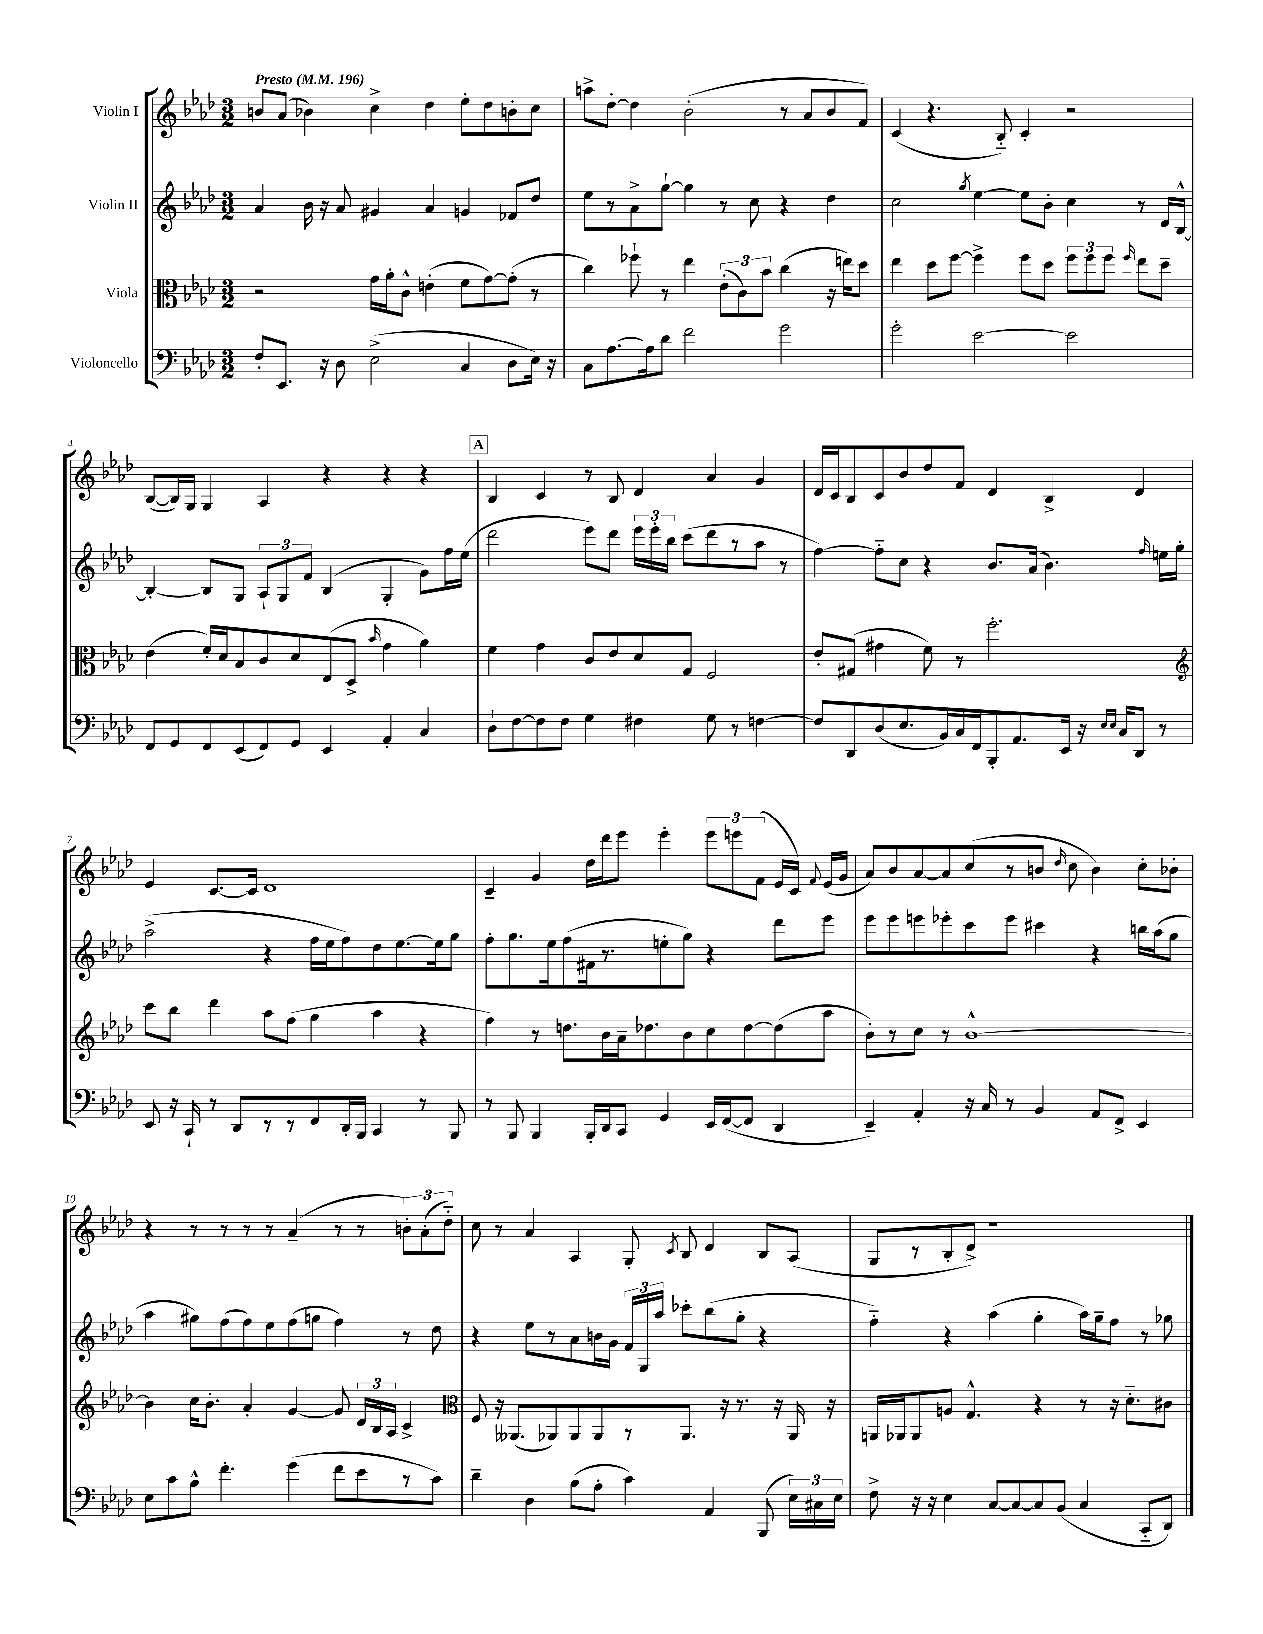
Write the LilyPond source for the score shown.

<<
\new StaffGroup <<
\new Staff = "s0" \with { instrumentName = "Violin I" } {
    \clef treble \key aes \major \numericTimeSignature \time 3/2 \tempo "Presto" 4 = 196
    \autoBeamOff b'8[ aes'8]( bes'4) c''4-> des''4 ees''8[-. des''8 b'8-. c''8] |
    a''8[-> des''8]~-. des''4 bes'2-.( r8 aes'8[ bes'8 f'8]) |
    c'4( r4. bes8-_) c'4-. r2 |
    bes8[~( bes16) g16] g4 aes4 r4 r4 r4 |
    \mark \markup { \box "A" } bes4 c'4 r8 bes8 des'4 aes'4 g'4 |
    des'16[ c'16 bes8 c'8 bes'8 des''8 f'8] des'4 bes4-> des'4 |
    ees'4 c'8.[~ c'16] des'1 |
    c'4-- g'4 des''16[ des'''16 ees'''8] ees'''4-. \tuplet 3/2 { ees'''8[ e'''8 f'8]( } ees'16[ c'16]) \appoggiatura { f'8 } ees'16[( g'16] |
    aes'8[) bes'8 aes'8~ aes'8 c''8( r8 b'8] \grace { des''16 } c''8 b'4) c''8[-. bes'8]-. |
    r4 r8 r8 r8 r8 aes'4--( r8 r8 \tuplet 3/2 { b'8[-.) aes'8-.( des''8]-_) } |
    c''8 r8 aes'4 aes4 g8-. \acciaccatura { c'8 } bes8 des'4 bes8[ aes8]( |
    g8[ r8 bes8-. des'8]->) r1 \bar "|." |
}
\new Staff = "s1" \with { instrumentName = "Violin II" } {
    \clef treble \key aes \major \numericTimeSignature \time 3/2
    \autoBeamOff aes'4 bes'16 r16 aes'8 gis'4 aes'4 g'4 fes'8[ des''8] |
    ees''8[ r8 aes'8-> g''8]~-! g''4 r8 c''8 r4 des''4 |
    c''2 \acciaccatura { g''8 } ees''4~ ees''8[ bes'8]-. c''4 r8 des'16[ bes16]~-^ |
    bes4~-. bes8[ g8] \tuplet 3/2 { aes8[-! g8 f'8] } bes4( g4-. g'8[) f''16 ees''16]( |
    \mark \markup { \box "A" } des'''2 ees'''8[) des'''8] \tuplet 3/2 { ees'''16[ ees'''16-. bes''16] } c'''8[( des'''8 r8 aes''8] r8 |
    f''4~) f''8[-_ c''8] r4 bes'8.[ aes'16]( bes'4.) \grace { f''16 } e''16[ g''16]-. |
    aes''2->( r4 f''16[ ees''16 f''8) des''8 ees''8.~ ees''16 g''8] |
    f''8[-. g''8. ees''16 f''8( fis'16 r8. e''8-. g''8]) r4 des'''8[ ees'''8] |
    ees'''8[ ees'''8 e'''8 ees'''8-. c'''8 ees'''8] cis'''4 r4 b''16[ aes''16( g''8] |
    aes''4 gis''8[) f''8( f''8) ees''8 f''8( g''8] f''4) r8 des''8 |
    r4 ees''8[ r8 aes'8 b'16 g'16] \tuplet 3/2 { f'16[ g16 aes''16] } ces'''8[-. bes''8( g''8]-. r4 |
    f''4-_) r4 aes''4( g''4-. aes''16[) g''16-- f''8] r8 ges''8 \bar "|." |
}
\new Staff = "s2" \with { instrumentName = "Viola" } {
    \clef alto \key aes \major \numericTimeSignature \time 3/2
    \autoBeamOff r2 g'16[ aes'16-. c'8]-^ e'4-.( f'8[ g'8~) g'8]-.( r8 |
    c''4) fes''8-! r8 ees''4 \tuplet 3/2 { ees'8[-.( c'8) bes'8] } c''4( r16 e''16[) des''8] |
    ees''4 des''8[ f''8]~ f''4-> f''8[ des''8] \tuplet 3/2 { f''8[ f''8 f''8] } \grace { f''16 } ees''8[ des''8]-- |
    ees'4( f'16[-.) des'16 bes8 c'8 des'8 ees8( des8]-> \grace { bes'16 } g'4 aes'4) |
    \mark \markup { \box "A" } f'4 g'4 c'8[ ees'8 des'8 g8] f2 |
    ees'8[-. gis8]( gis'4 f'8) r8 f''2.-. |
    \clef treble c'''8[ bes''8] des'''4 aes''8[ f''8]( g''4 aes''4 r4 |
    f''4) r8 d''8.[ bes'16 aes'16-- des''8. bes'8 c''8 des''8~ des''8( aes''8] |
    bes'8[-.) r8 c''8] r8 bes'1~-^ |
    bes'4 c''16[ bes'8.]-. aes'4-. g'4~ g'8 \tuplet 3/2 { des'16[ bes16 aes16] } c'4-> |
    \clef alto f8 r16 aeses,8.[( aes,8) aes,8 aes,8 r8 aes,8.] r16 r8. r16 aes,16 r16 |
    a,16[ aes,16 aes,8 a8] g4.-^ r4 r8 r16 des'8.[-_ cis'8] \bar "|." |
}
\new Staff = "s3" \with { instrumentName = "Violoncello" } {
    \clef bass \key aes \major \numericTimeSignature \time 3/2
    \autoBeamOff f8[-. ees,8.] r16 des8 ees2->( c4 des8[ ees16]) r16 |
    c8[ aes8.~ aes16 des'8] f'2 g'2 |
    g'2-. ees'2~ ees'2 |
    f,8[ g,8 f,8 ees,8( f,8) g,8] ees,4 aes,4-. c4 |
    \mark \markup { \box "A" } des8[-! f8~ f8 f8] g4 fis4 g8 r8 f4~ |
    f8[ des,8 des8( ees8. bes,16) c16 f,16 bes,,8-. aes,8. ees,16] r16 \grace { ees16[ ees16] } c16[ des,8] r8 |
    ees,8 r16 c,16-! r8 des,8[ r8 r8 f,8 des,16-. bes,,16] c,4 r8 bes,,8 |
    r8 bes,,8 bes,,4 bes,,16[-. des,16 c,8] g,4 ees,16[ f,16~( f,8] des,4 |
    ees,4--) aes,4-. r16 c16 r8 bes,4 aes,8[ f,8]-> ees,4 |
    ees8[ c'8 bes8]-^ f'4.-. g'4( f'8[ ees'8 r8 c'8]) |
    des'4-- des4 bes8[( aes8]-. c'4) aes,4 bes,,8( \tuplet 3/2 { ees16[) cis16 ees16] } |
    f8-> r16 r16 ees4 c8[~ c8~ c8 bes,8]( c4 c,8[-_ des,8]) \bar "|." |
}
>>
>>
